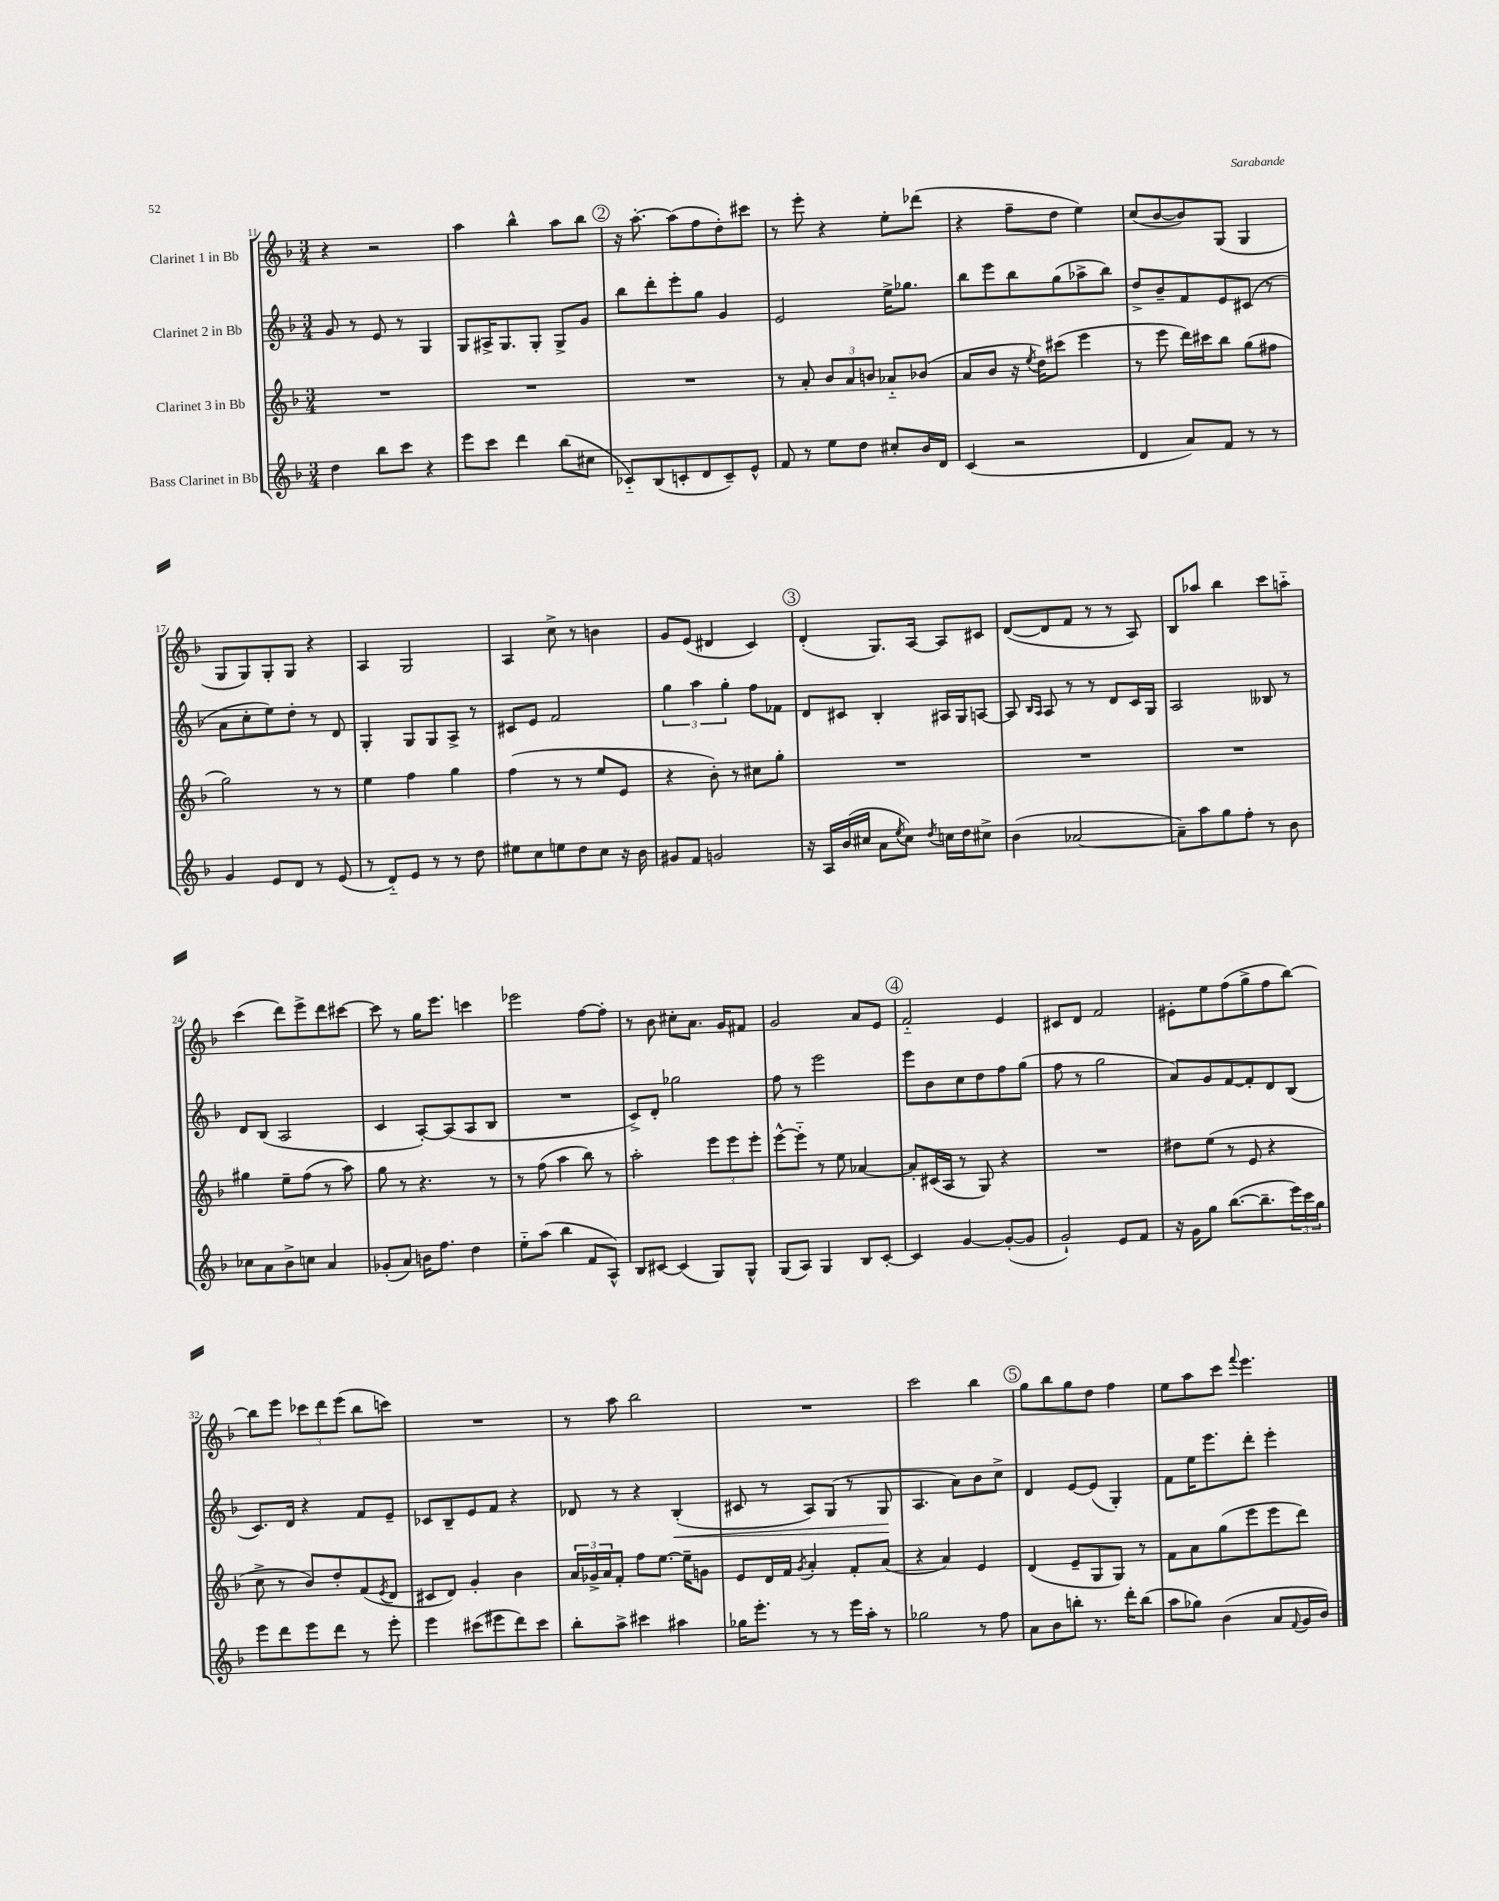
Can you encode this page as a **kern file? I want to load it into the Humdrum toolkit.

**kern	**kern	**kern	**dynam	**kern
*part4	*part3	*part2	*part2	*part1
*staff4	*staff3	*staff2	*staff2	*staff1
*I"Bass Clarinet in Bb	*I"Clarinet 3 in Bb	*I"Clarinet 2 in Bb	*	*I"Clarinet 1 in Bb
*clefG2	*clefG2	*clefG2	*	*clefG2
*k[b-]	*k[b-]	*k[b-]	*	*k[b-]
*M3/4	*M3/4	*M3/4	*	*M3/4
=11	=11	=11	=11	=11
4dd\	2.r	8g/	.	4r
.	.	8r	.	.
8bb-\L	.	8e/	.	2r
8ccc\J	.	8r	.	.
4r	.	4G/	.	.
=12	=12	=12	=12	=12
8eee\L	2.r	8G/L	.	4aa\
8ccc\J	.	16A#X^/K	.	.
.	.	8.G/	.	.
4ddd\	.	.	.	4bb-^^\
.	.	8G'/J	.	.
(8bb-\L	.	8G^/L	.	8aa\L
8cc#X\J	.	8g/J	.	8bb-\J
!!LO:REH:place=s1:t=2
=13	=13	=13	=13	=13
8c-X/L)	2.r	8bb-\L	.	16r
.	.	.	.	[8.aa'\
(8B-/	.	8ddd'\	.	.
8cn'/	.	8eee'\	.	(8aa\L]
8d/	.	8gg\J	.	8ff\
8c~/)	.	4g/	.	8dd'\)
8e^^/J	.	.	.	8ccc#X\J
=14	=14	=14	=14	=14
8f/	8r	2e/	.	8r
8r	8a'/	.	.	8eee'\
8ee\L	12b-/L	.	.	4r
.	12a/	.	.	.
8dd\J	.	.	.	.
.	12bn/J	.	.	.
8cc#X'/L	8a-X/L	16ee^\KL	.	8ee'\L
.	.	8.gg-X\J	.	.
16b-/L	(8b-X/J	.	.	(8ddd-X\J
16d/JJ	.	.	.	.
=15	=15	=15	=15	=15
(4c/	8a/L	8bb-\L	.	4r
.	8b-/J	8eee\	.	.
2r	16r	8bb-\	.	8ff~\L
.	8qee/	.	.	.
.	16dd\KL)	.	.	.
.	(8ccc#X\J	(8gg\	.	8dd\J
.	4eee\	8aa-X^\	.	4ee\)
.	.	8bb-\J)	.	.
=16	=16	=16	=16	=16
4d/	8r	8dd^/L	.	(8cc/L
.	8eee\	8b-~/	.	[8b-/
8a/L)	16ddd\LL)	8f/	.	8b-/])
.	16ccc#X\J	.	.	.
8f/J	8bb-\J	8e/	.	(8G/J
8r	(8gg\L	(8c#X/J	.	4G/
8r	8ff#X\J	8r	.	.
!!LO:LB:g=z
=17	=17	=17	=17	=17
4g/	2gg\)	8a\L	.	8G/L
.	.	8cc'\	.	8G/)
8e/L	.	8ee\)	.	8G'/
8d/J	.	8dd'\J	.	8G/J
8r	8r	8r	.	4r
(8e/	8r	8d/	.	.
=18	=18	=18	=18	=18
8r	4ee\	4G'/	.	4A/
8d/L)	.	.	.	.
8e/J	4ff\	8G/L	.	2G/
8r	.	8G/	.	.
8r	4gg\	8A^/J	.	.
8dd\	.	8r	.	.
=19	=19	=19	=19	=19
8ee#X\L	(4ff\	8c#X/L	.	4A/
8cc\	.	8e/J	.	.
8een\	8r	2f/	.	8cc^\
8dd\	8r	.	.	8r
8cc\J	8ee/L	.	.	4bn\
16r	8e/J	.	.	.
16b-\	.	.	.	.
=20	=20	=20	=20	=20
8g#X/L	4r	6gg\	.	8g/L
8f/J	.	.	.	(8e/J
.	.	6aa\	.	.
2gn/	8b-'\)	.	.	4d#X/
.	.	6gg'\	.	.
.	8r	.	.	.
.	8cc#X\L	8ff\L	.	4c/)
.	8gg'\J	8f-X\J	.	.
!!LO:REH:place=s1:t=3
=21	=21	=21	=21	=21
16r	2.r	8d/L	.	(4d'/
16A/LL	.	.	.	.
(16b-/	.	8c#X/J	.	.
16cc#X/JJ	.	.	.	.
8a\L	.	4B-'/	.	8.G/L)
8qee/	.	.	.	.
8cc#\J)	.	.	.	.
.	.	.	.	[16A/Jk
8qdd/	.	.	.	.
16ccn\LL	.	16A#X/LL	.	8A/L]
16dd\J	.	16G/J	.	.
8cc#X^\J	.	[8An/J	.	8c#X/J
=22	=22	=22	=22	=22
(4b-\	2.r	8A/]	.	([8d/L
.	.	16qqB-/LL	.	.
.	.	16qqA/JJ	.	.
.	.	8A/	.	8d/]
[2a-X/	.	8r	.	8f/J
.	.	8r	.	8r
.	.	8d/L	.	8r
.	.	16c/L	.	8A/)
.	.	16G/JJ	.	.
=23	=23	=23	=23	=23
8a-~\L])	2.r	2A/	.	8B-/L
8aa\	.	.	.	8aa-X/J
8gg\	.	.	.	4bb-\
8ff'\J	.	.	.	.
8r	.	8B--X/	.	8ccc\L
8b-\	.	8r	.	8aan\J
!!LO:LB:g=z
=24	=24	=24	=24	=24
8cc-X\L	4gg#X\	8d/L	.	(4ccc\
8a\	.	(8B-/J	.	.
8b-^\	8ee~\L	2A/	.	8ddd\L)
8ccn\J	(8ff\J	.	.	8eee^\
4a/	8r	.	.	8ddd\
.	8aa\)	.	.	[8ccc#X\J
=25	=25	=25	=25	=25
(8g-X'/L	8gg\	4c/	.	8ccc#\]
8a/J)	8r	.	.	8r
16bn\KL	4.r	[8A'/L)	.	16gg\KL
8.ff\J	.	.	.	8.eee\J
.	.	(8A/]	.	.
4dd\	.	8A/	.	4cccn\
.	8r	8B-/J	.	.
=26	=26	=26	=26	=26
8ee\L	8r	2.r	.	2eee-X\
(8aa\J	(8ff\	.	.	.
4bb-\	4aa\	.	.	.
8f/L	8bb-\)	.	.	[8ff\L
8A^^/J)	8r	.	.	8ff'\J]
=27	=27	=27	=27	=27
8B-/L	2aa'\	8c^/L)	.	8r
[8c#X/J	.	8d'/J	.	8b-\
(4c#/]	.	2gg-X\	.	8cc#X'\L
.	.	.	.	8.a\J
8G/L)	12eee\L	.	.	.
.	.	.	.	16g/KL
.	12eee\	.	.	.
8G^^/J	.	.	.	8f#X/J
.	12eee'\J	.	.	.
=28	=28	=28	=28	=28
(8G/L	[8eee^^\L	8ff\	.	2g/
8A/J)	8eee\J]	8r	.	.
4G/	8r	2eee\	.	.
.	8ee\	.	.	.
8B-/L	[4a-X/	.	.	8a/L
[8c'/J	.	.	.	8e/J
!!LO:REH:place=s1:t=4
=29	=29	=29	=29	=29
4c/]	8a-'/L]	8eee\L	.	2f/
.	(16c#X/L	8b-\	.	.
.	16A/JJ	.	.	.
[4g/	8r	8cc\	.	.
.	8G/)	8dd\	.	.
(8g'/L_	4r	8ff\	.	4e/
8g/J]	.	(8gg\J	.	.
=30	=30	=30	=30	=30
2g`/)	2.r	8ff\	.	8c#X/L
.	.	8r	.	8d/J
.	.	2gg\	.	2f/
8e/L	.	.	.	.
8f/J	.	.	.	.
=31	=31	=31	=31	=31
16r	8dd#X\L	8a/L)	.	8e#X'\L
16g\KL	.	.	.	.
8gg\J	(8ee\J	8g/	.	8ee\
([8.bb-\L	8r	[8f/	.	(8ff\
.	8e/	8f'/]	.	8gg^\
8.bb-~\]	.	.	.	.
.	4r	8d/	.	8ff\
24eee\L)	.	(8B-/J	.	[8bb-\J)
24ccc\	.	.	.	.
24gg\JJ	.	.	.	.
!!LO:LB:g=z
=32	=32	=32	=32	=32
8eee\L	8cc^\	8.c/L)	.	8bb-\L]
8ddd\	8r	.	.	8eee\J
.	.	16d/Jk	.	.
8eee\	8b-/L)	4r	.	12ccc-X\L
.	.	.	.	12ddd\
8ddd\J	8dd'/	.	.	.
.	.	.	.	(12eee\J
8r	(8f/	8f/L	.	8bb-\L
.	8qe/	.	.	.
8eee'\	8d/J	8e~/J	.	8cccn\J)
=33	=33	=33	=33	=33
4eee\	8c#X/L	8c-X/L	.	2.r
.	8d/J)	8B-~/	.	.
(8ccc#X\L	4g'/	8e/	.	.
8eee#X\	.	8f/J	.	.
8ddd\)	4b-\	4r	.	.
8ccc#\J	.	.	.	.
=34	=34	=34	=34	=34
8bb-'\L	24a/LL	8d-X/	.	8r
.	24g-X^/	.	.	.
.	24a/J	.	.	.
8aa^\J	8f'/J	8r	.	8aa\
4ccc#X\	8ff\L	4r	.	2bb-\
.	[8.ee\J	.	.	.
!	!	!	!LO:HP:b	!
4aa#X\	.	(4B-'/	<	.
.	16ee~\KL]	.	.	.
.	8gn\J	.	.	.
=35	=35	=35	=35	=35
16gg-X\KL	8e/L	8c#X/	.	2.r
8.eee'\J	.	.	.	.
.	16d/L	8r	.	.
.	16f/JJ	.	.	.
.	8qg/	.	.	.
8r	4a'/	8A/L)	.	.
8r	.	(8G/J	.	.
16eee\LL	8f'/L	8r	.	.
16aa'\JJ	.	.	.	.
8r	(8a/J	8G/	.	.
.	.	.	[	.
=36	=36	=36	=36	=36
2gg-X\	4r	4.A/	.	2ccc\
.	4a/)	.	.	.
.	.	8a\L)	.	.
8r	4e/	8b-\	.	4bb-\
8ff\	.	8cc^\J	.	.
!!LO:REH:place=s1:t=5
=37	=37	=37	=37	=37
8a\L	(4d/	4d/	.	8gg\L
8b-\	.	.	.	8bb-\
8bbn'\J	8e~/L	[8e/L	.	8gg\
8.r	8G/	(8e/J]	.	8dd\J
.	8G/J)	4G'/)	.	4ff\
16ddd'\KL	.	.	.	.
(8bb\J	8r	.	.	.
=38	=38	=38	=38	=38
8aa\L	8f\L	8f\L	.	8ee\L
8gg-X\J)	8a\	16ee\K	.	8aa\
.	.	8.eee\	.	.
(4b-\	(8gg\	.	.	8ccc\J
.	.	.	.	8qqfff/
.	8eee\	8ddd'\J	.	4.eee\
8a/L	8eee\	4eee'\	.	.
8qqf/	.	.	.	.
16g/L	8ddd\J)	.	.	.
16b-/JJ)	.	.	.	.
==	==	==	==	==
*-	*-	*-	*-	*-
